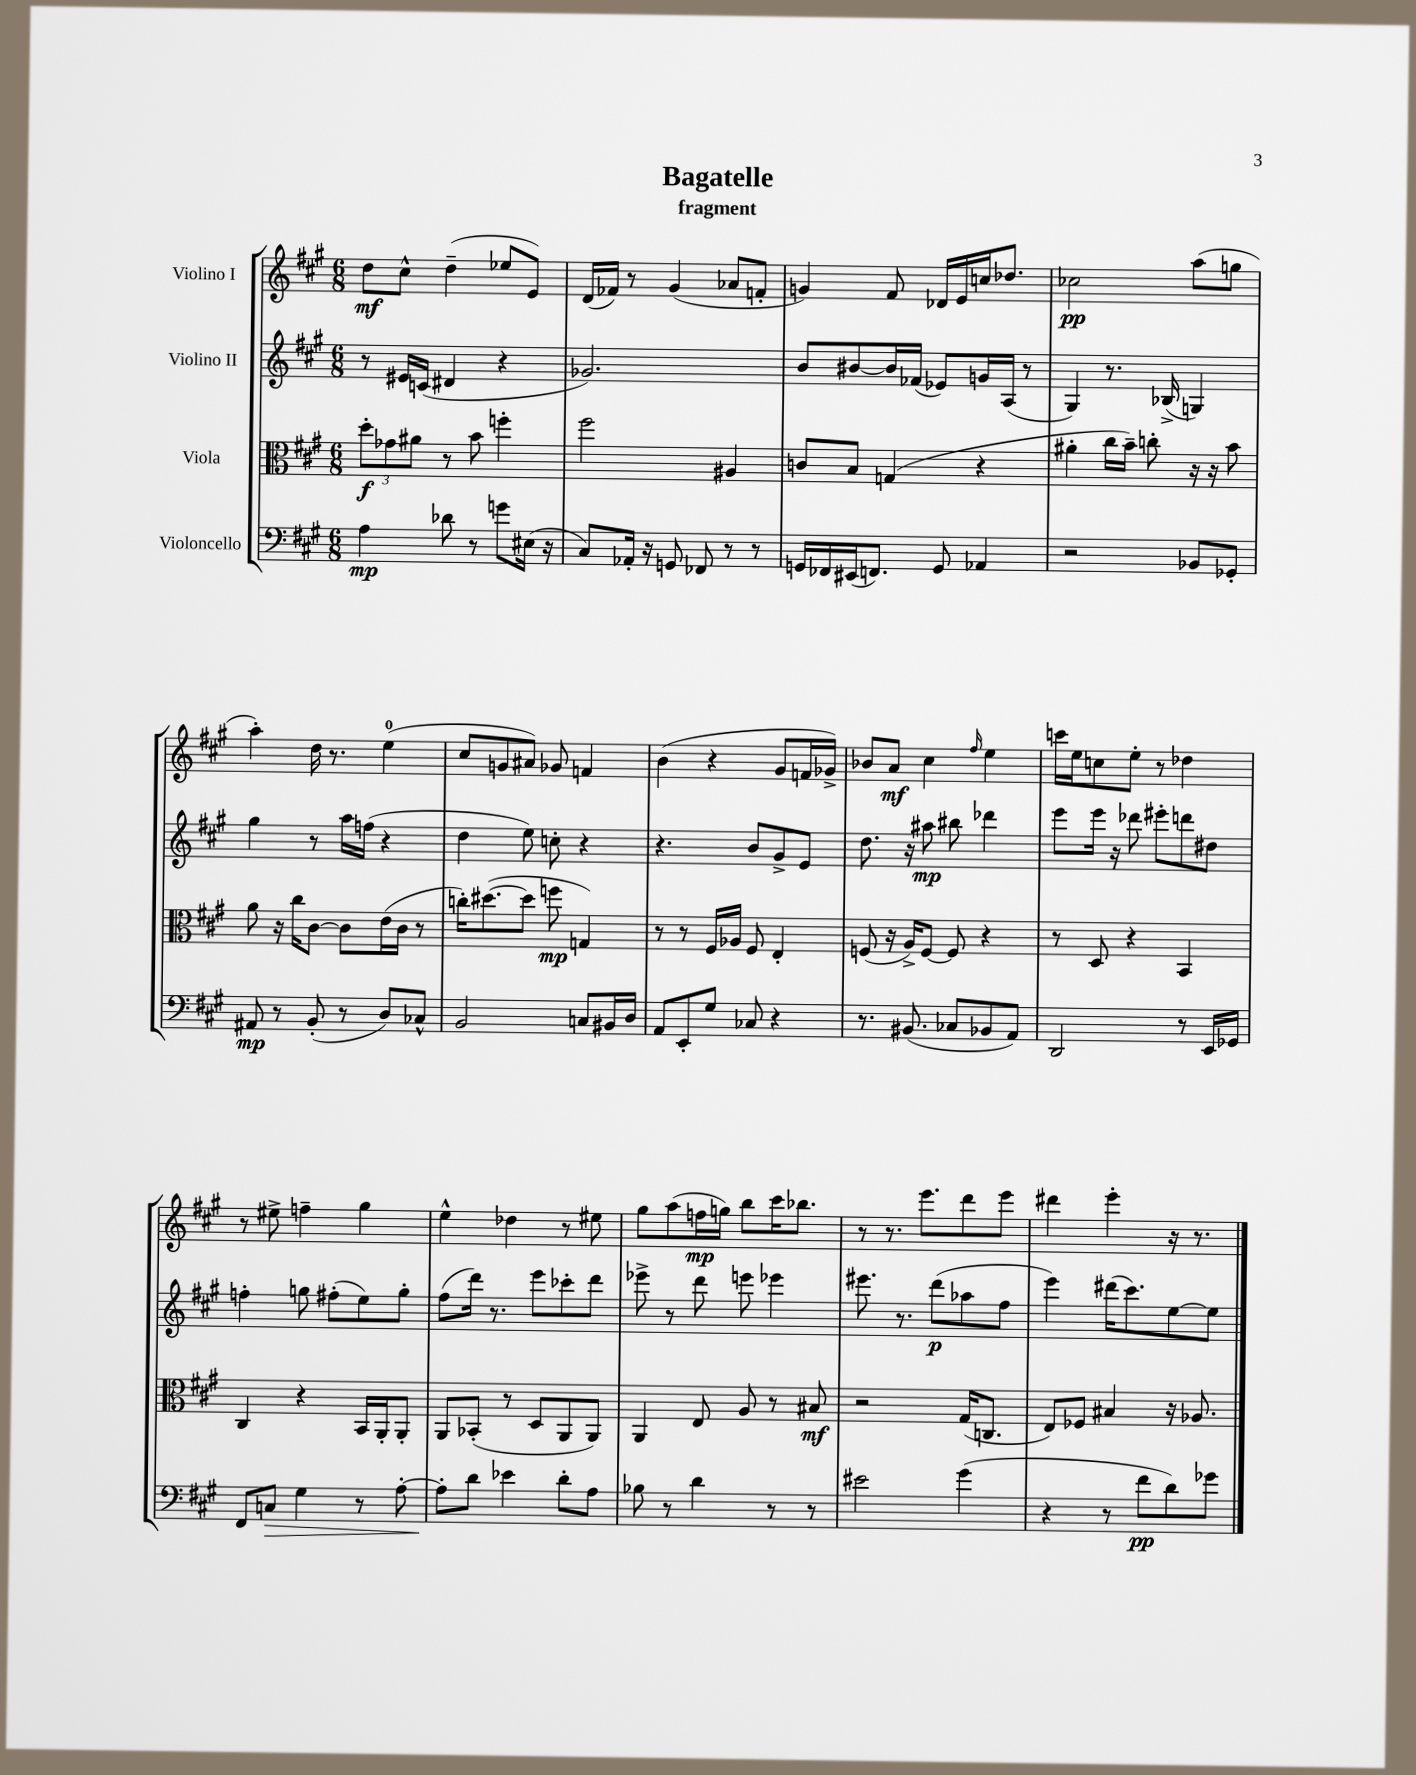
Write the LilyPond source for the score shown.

\header { title = "Bagatelle" subtitle = "fragment" }
<<
\new StaffGroup <<
\new Staff = "s0" \with { instrumentName = "Violino I" } {
    \clef treble \key a \major \numericTimeSignature \time 6/8
    d''8\mf cis''8-^ d''4--( ees''8 e'8) |
    d'16( fes'16) r8 gis'4( aes'8 f'8-. |
    g'4) fis'8 des'16 e'16 c''16 des''8. |
    ces''2\pp a''8( g''8 |
    a''4-.) d''16 r8. e''4-0( |
    cis''8 g'8 ais'8) ges'8 f'4 |
    b'4( r4 gis'8 f'16 ges'16->) |
    bes'8 a'8\mf cis''4 \grace { fis''16 } e''4 |
    c'''16 e''16 c''8 e''8-. r8 des''4 |
    r8 eis''8-> f''4-- gis''4 |
    e''4-^ des''4 r8 eis''8 |
    gis''8 a''8( f''16\mp g''16) b''8 cis'''16 bes''8. |
    r8 r8. e'''8. d'''8 e'''8 |
    dis'''4 e'''4-. r16 r8. \bar "|." |
}
\new Staff = "s1" \with { instrumentName = "Violino II" } {
    \clef treble \key a \major \numericTimeSignature \time 6/8
    r8 eis'16 c'16( dis'4 r4 |
    ges'2.) |
    b'8 bis'8~ bis'16 fes'16( ees'8) g'16 a16( r8 |
    gis4) r8. bes16->( g4) |
    gis''4 r8 a''16 f''16( r4 |
    d''4 e''8) c''8-. r4 |
    r4. b'8 gis'8-> e'8 |
    d''8. r16 ais''8\mp bis''8 des'''4 |
    e'''8 e'''16 r16 des'''8 eis'''8-. d'''8 dis''8 |
    f''4-. g''8 fis''8-.( e''8) g''8-. |
    fis''8( d'''16) r8. e'''8 ces'''8-. d'''8 |
    ees'''8-> r8 d'''8 e'''8 ees'''4 |
    eis'''8. r8. d'''8\p( aes''8 fis''8 |
    e'''4) dis'''16( cis'''8.) e''8~ e''8 \bar "|." |
}
\new Staff = "s2" \with { instrumentName = "Viola" } {
    \clef alto \key a \major \numericTimeSignature \time 6/8
    \tuplet 3/2 { d''8-.\f ges'8 ais'8 } r8 b'8 f''4-. |
    fis''2 ais4 |
    c'8 b8 g4( r4 |
    ais'4-. cis''16 b'16--) c''8-. r16 r16 b'8 |
    a'8 r16 cis''16 cis'8~ cis'8 e'16( cis'16 r8 |
    c''16-.) dis''8.~( dis''8 f''8\mp g4) |
    r8 r8 fis16 aes16 fis8 e4-. |
    f8( r16 a16->) f8~ f8 r4 |
    r8 d8 r4 b,4 |
    cis4 r4 b,16 a,16-. a,8-. |
    a,8 bes,8-.( r8 d8 a,8 a,8) |
    a,4 e8 a8 r8 bis8\mf |
    r2 gis16( c8. |
    e8) fes8 bis4 r16 aes8. \bar "|." |
}
\new Staff = "s3" \with { instrumentName = "Violoncello" } {
    \clef bass \key a \major \numericTimeSignature \time 6/8
    a4\mp des'8 r8 g'8 eis16( r16 |
    cis8) aes,16-. r16 g,8 fes,8 r8 r8 |
    g,16 fes,16 eis,16( f,8.) g,8 aes,4 |
    r2 bes,8 ges,8-. |
    ais,8\mp r8 b,8-.( r8 d8) ces8-^ |
    b,2 c8 bis,16 d16 |
    a,8 e,8-. gis8 ces8 r4 |
    r8. bis,8.( ces8 bes,8 a,8) |
    d,2 r8 e,16 ges,16 |
    fis,8 c8\> gis4 r8 a8~-. |
    a8-.\! d'8 ees'4 d'8-. a8 |
    bes8 r8 d'4 r8 r8 |
    eis'2 gis'4( |
    r4 r8 fis'8\pp d'8) ges'8 \bar "|." |
}
>>
>>
\layout { \context { \Score \remove "Bar_number_engraver" } }
